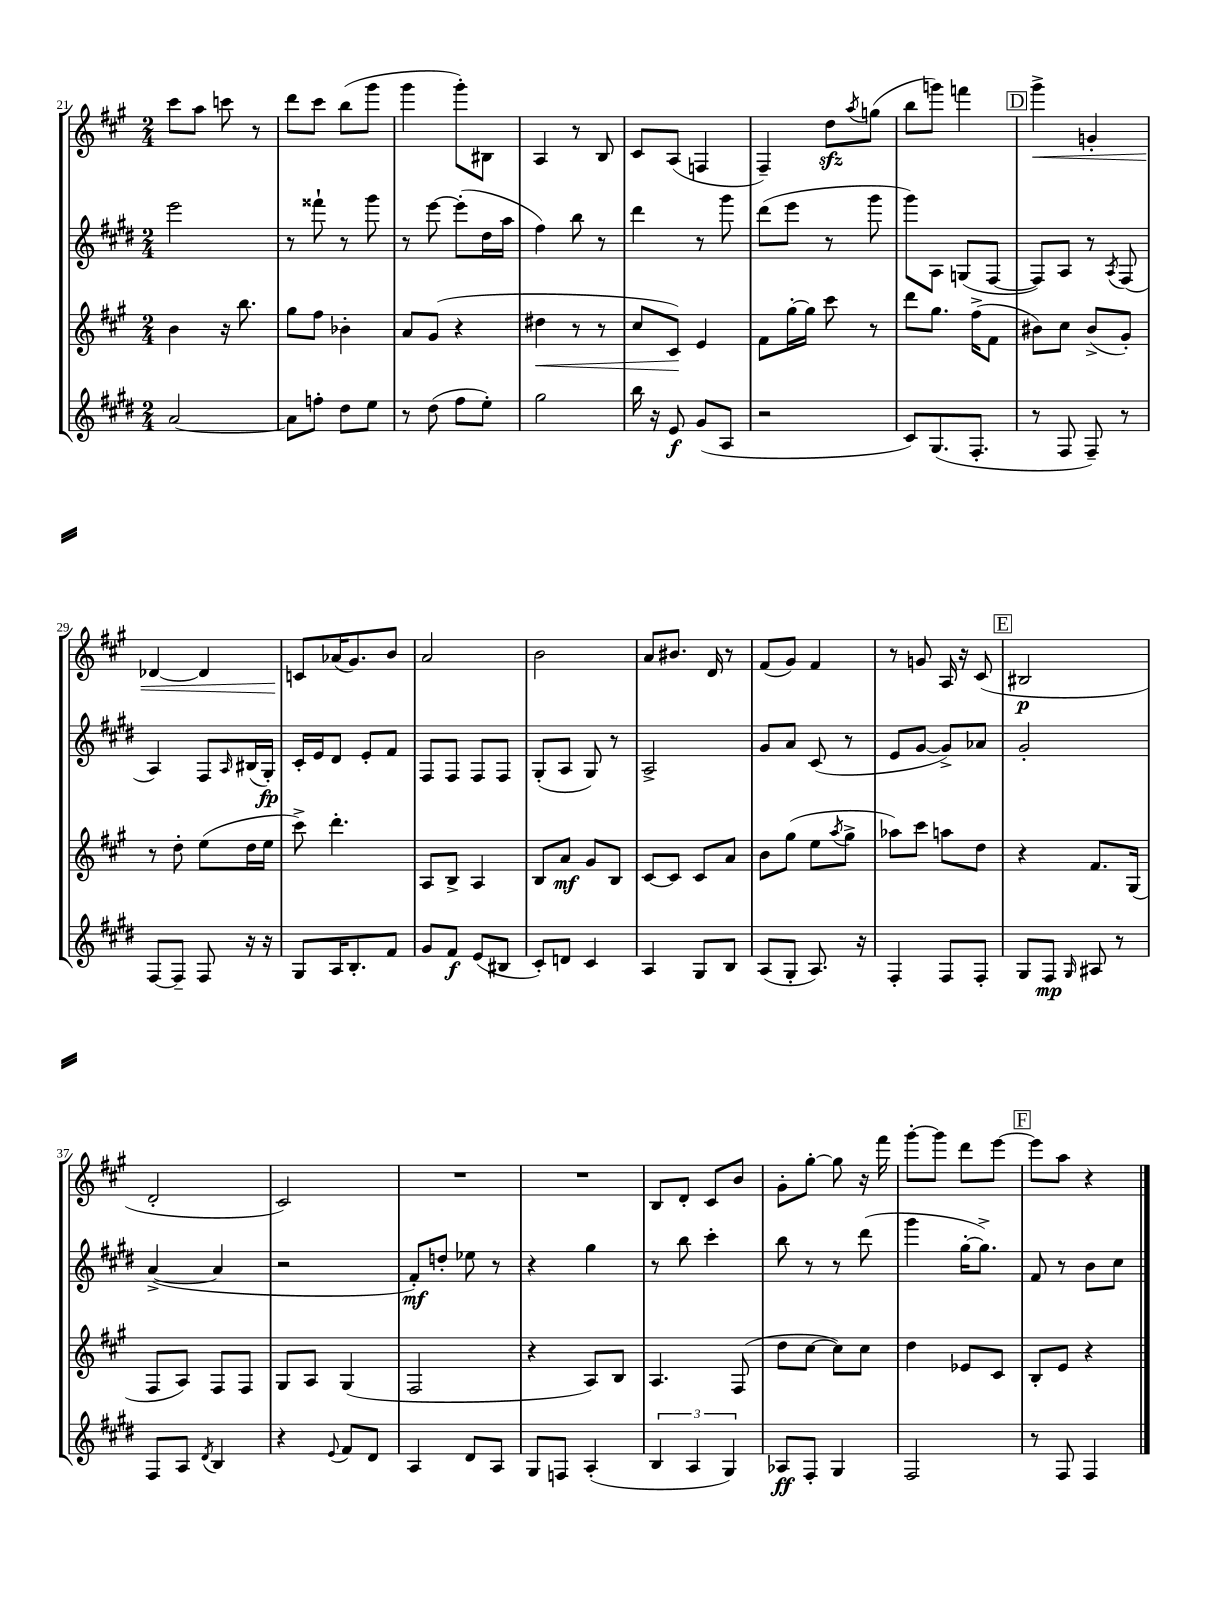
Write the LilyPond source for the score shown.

<<
\new StaffGroup <<
\new Staff = "s0" {
    \clef treble \key a \major \numericTimeSignature \time 2/4
    cis'''8 a''8 c'''8 r8 |
    d'''8 cis'''8 b''8( gis'''8 |
    gis'''4 gis'''8-.) bis8 |
    a4 r8 b8 |
    cis'8 a8( f4 |
    fis4--) d''8\sfz \acciaccatura { a''8 } g''8( |
    b''8 g'''8) f'''4 |
    \mark \markup { \box "D" } gis'''4->\< g'4-. |
    des'4~ des'4 |
    c'8\! aes'16( gis'8.) b'8 |
    a'2 |
    b'2 |
    a'8 bis'8. d'16 r8 |
    fis'8( gis'8) fis'4 |
    r8 g'8 a16 r16 cis'8( |
    \mark \markup { \box "E" } bis2\p |
    d'2-. |
    cis'2) |
    R2 |
    R2 |
    b8 d'8-. cis'8 b'8 |
    gis'8-. gis''8~-. gis''8 r16 fis'''16 |
    gis'''8~-. gis'''8 d'''8 e'''8~ |
    \mark \markup { \box "F" } e'''8 a''8 r4 \bar "|." |
}
\new Staff = "s1" {
    \clef treble \key e \major \numericTimeSignature \time 2/4
    e'''2 |
    r8 fisis'''8-! r8 gis'''8 |
    r8 e'''8~ e'''8-.( dis''16 a''16 |
    fis''4) b''8 r8 |
    dis'''4 r8 gis'''8 |
    dis'''8( e'''8 r8 gis'''8 |
    gis'''8) a8 g8( fis8~ |
    \mark \markup { \box "D" } fis8) a8 r8 \acciaccatura { a8 } fis8( |
    a4) fis8 \grace { a16 } bis16( gis16-.\fp) |
    cis'16-. e'16 dis'8 e'8-. fis'8 |
    fis8 fis8 fis8 fis8 |
    gis8-.( a8 gis8) r8 |
    a2-> |
    gis'8 a'8 cis'8( r8 |
    e'8 gis'8~ gis'8->) aes'8 |
    \mark \markup { \box "E" } gis'2-. |
    a'4~->( a'4 |
    r2 |
    fis'8-.\mf) d''8-. ees''8 r8 |
    r4 gis''4 |
    r8 b''8 cis'''4-. |
    b''8 r8 r8 dis'''8( |
    gis'''4 gis''16~-. gis''8.->) |
    \mark \markup { \box "F" } fis'8 r8 b'8 cis''8 \bar "|." |
}
\new Staff = "s2" {
    \clef treble \key a \major \numericTimeSignature \time 2/4
    b'4 r16 b''8. |
    gis''8 fis''8 bes'4-. |
    a'8 gis'8( r4 |
    dis''4\< r8 r8 |
    cis''8 cis'8\!) e'4 |
    fis'8 gis''16~-. gis''16 cis'''8 r8 |
    d'''8 gis''8. fis''16->( fis'8 |
    \mark \markup { \box "D" } bis'8) cis''8 bis'8->( gis'8-.) |
    r8 d''8-. e''8( d''16 e''16 |
    cis'''8->) d'''4.-. |
    a8 b8-> a4 |
    b8 a'8\mf gis'8 b8 |
    cis'8~ cis'8 cis'8 a'8 |
    b'8 gis''8( e''8 \acciaccatura { a''8 } gis''8-> |
    aes''8) cis'''8 a''8 d''8 |
    \mark \markup { \box "E" } r4 fis'8. gis16( |
    fis8 a8) fis8 fis8 |
    gis8 a8 gis4( |
    fis2 |
    r4 a8) b8 |
    a4. fis8( |
    d''8 cis''8~ cis''8) cis''8 |
    d''4 ees'8 cis'8 |
    \mark \markup { \box "F" } b8-. e'8 r4 \bar "|." |
}
\new Staff = "s3" {
    \clef treble \key e \major \numericTimeSignature \time 2/4
    a'2~ |
    a'8 f''8-. dis''8 e''8 |
    r8 dis''8( fis''8 e''8-.) |
    gis''2 |
    b''16 r16 e'8\f gis'8( a8 |
    r2 |
    cis'8) gis8.( fis8.-. |
    \mark \markup { \box "D" } r8 fis8 fis8--) r8 |
    fis8~ fis8-- fis8 r16 r16 |
    gis8 a16 b8.-. fis'8 |
    gis'8 fis'8\f e'8( bis8 |
    cis'8-.) d'8 cis'4 |
    a4 gis8 b8 |
    a8( gis8-. a8.) r16 |
    fis4-. fis8 fis8-. |
    \mark \markup { \box "E" } gis8 fis8\mp \grace { gis16 } ais8 r8 |
    fis8 a8 \acciaccatura { dis'8 } b4 |
    r4 \appoggiatura { e'8 } fis'8 dis'8 |
    a4 dis'8 a8 |
    gis8 f8 a4-.( |
    \tuplet 3/2 { b4 a4 gis4) } |
    aes8\ff fis8-. gis4 |
    fis2 |
    \mark \markup { \box "F" } r8 fis8 fis4 \bar "|." |
}
>>
>>
\layout { \context { \Score currentBarNumber = #21 } }
